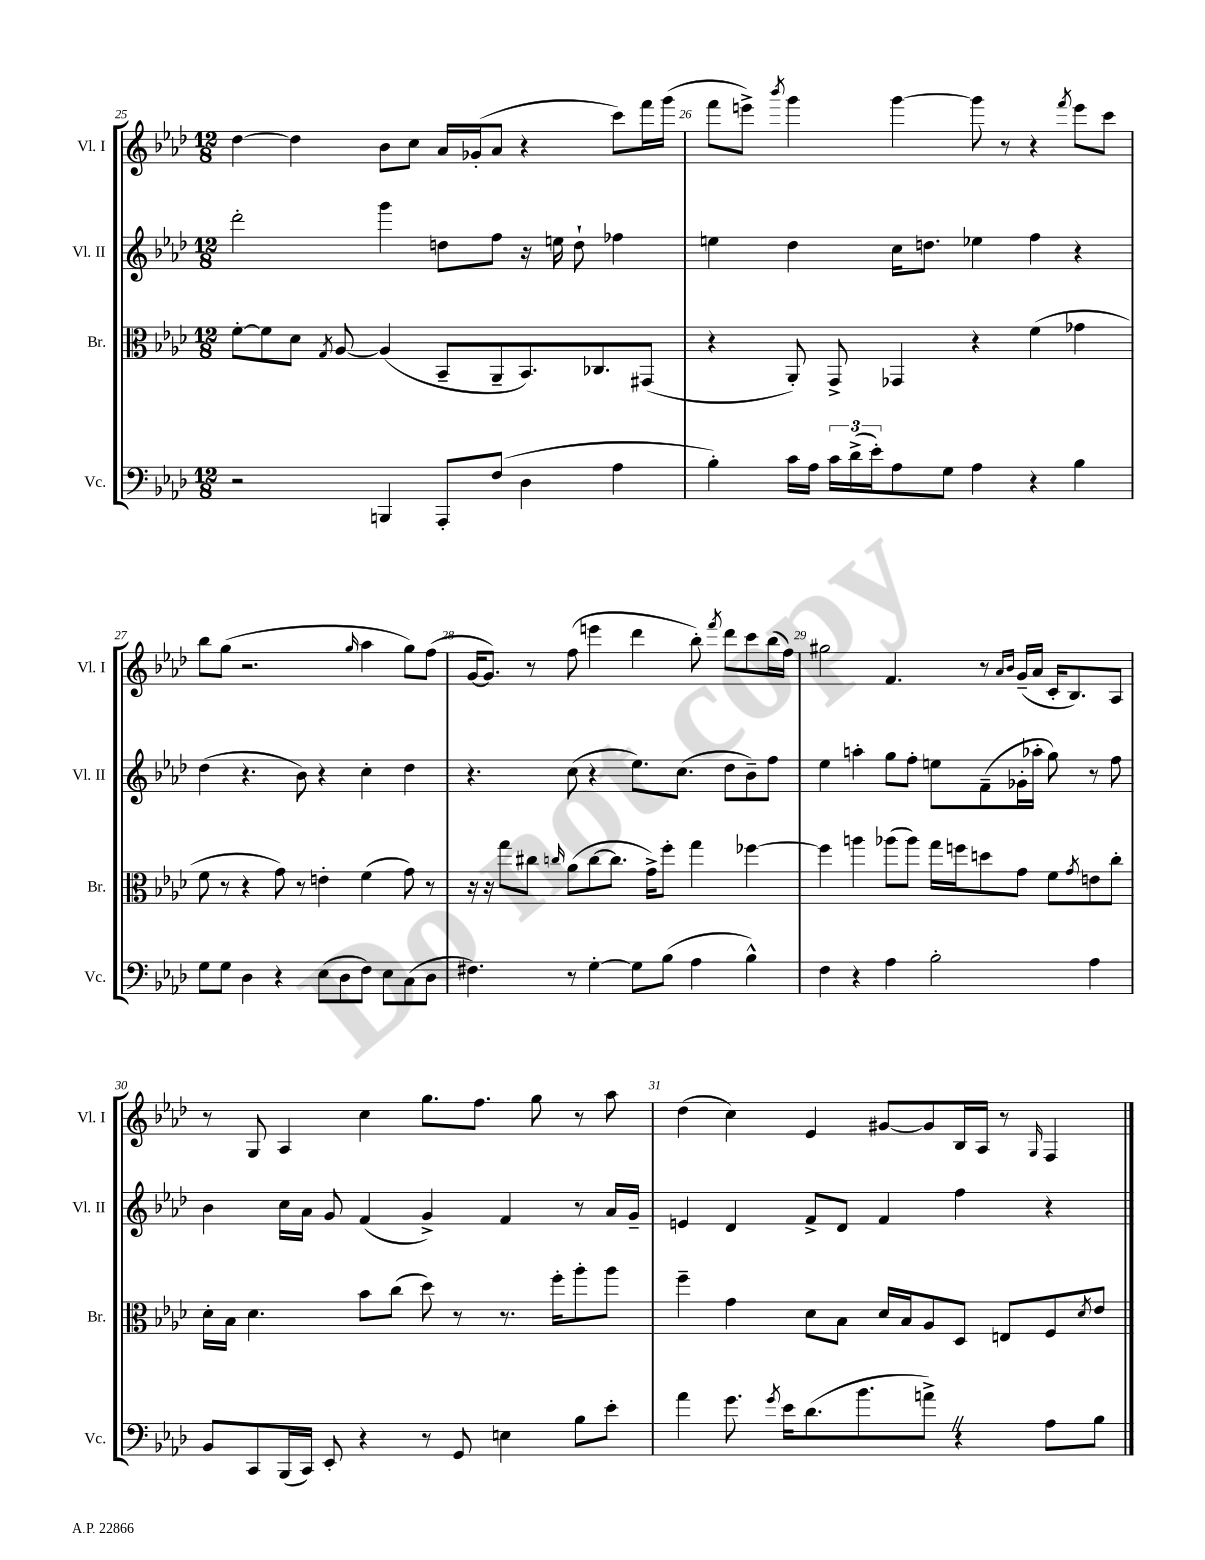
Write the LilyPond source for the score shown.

<<
\new StaffGroup <<
\new Staff = "s0" \with { instrumentName = "Vl. I" shortInstrumentName = "Vl. I" } {
    \clef treble \key aes \major \numericTimeSignature \time 12/8
    des''4~ des''4 bes'8 c''8 aes'16 ges'16-.( aes'8 r4 c'''8) f'''16 g'''16( |
    f'''8 e'''8->) \acciaccatura { bes'''8 } g'''4 g'''4~ g'''8 r8 r4 \acciaccatura { f'''8 } e'''8 c'''8 |
    bes''8 g''8( r2. \grace { g''16 } aes''4 g''8) f''8( |
    g'16~ g'8.) r8 f''8( e'''4 des'''4 bes''8-.) \acciaccatura { f'''8 } des'''8 c'''8 bes''16( f''16) |
    gis''2 f'4. r8 \grace { aes'16 bes'16 } g'16--( aes'16 c'16-. bes8.) aes8 |
    r8 g8 aes4 c''4 g''8. f''8. g''8 r8 aes''8 |
    des''4( c''4) ees'4 gis'8~ gis'8 bes16 aes16 r8 \grace { g16 } f4 \bar "|." |
}
\new Staff = "s1" \with { instrumentName = "Vl. II" shortInstrumentName = "Vl. II" } {
    \clef treble \key aes \major \numericTimeSignature \time 12/8
    des'''2-. g'''4 d''8 f''8 r16 e''16 d''8-! fes''4 |
    e''4 des''4 c''16 d''8. ees''4 f''4 r4 |
    des''4( r4. bes'8) r4 c''4-. des''4 |
    r4. c''8( r4 ees''8.) c''8.( des''8 bes'8--) f''8 |
    ees''4 a''4-. g''8 f''8-. e''8 f'8--( ges'16-. aes''16-. g''8) r8 f''8 |
    bes'4 c''16 aes'16 g'8 f'4( g'4->) f'4 r8 aes'16 g'16-- |
    e'4 des'4 f'8-> des'8 f'4 f''4 r4 \bar "|." |
}
\new Staff = "s2" \with { instrumentName = "Br." shortInstrumentName = "Br." } {
    \clef alto \key aes \major \numericTimeSignature \time 12/8
    f'8~-. f'8 des'8 \acciaccatura { g8 } aes8~ aes4( bes,8-- aes,8-- bes,8.) ces8. gis,8( |
    r4 aes,8-.) g,8-> ges,4 r4 f'4( ges'4 |
    f'8 r8 r4 g'8) r8 e'4-. f'4( g'8) r8 |
    r16 r16 g''8 cis''8 \grace { c''16 } aes'8( c''8~ c''8. g'16->) f''8-. g''4 fes''4~ |
    fes''4 a''4 aes''8( aes''8) g''16 f''16 d''8 g'8 f'8 \acciaccatura { g'8 } e'8 c''8-. |
    des'16-. bes16 des'4. bes'8 c''8( des''8) r8 r8. f''16-. aes''8-. aes''8 |
    f''4-- g'4 des'8 bes8 des'16 bes16 aes8 des8 e8 f8 \acciaccatura { des'8 } ees'8 \bar "|." |
}
\new Staff = "s3" \with { instrumentName = "Vc." shortInstrumentName = "Vc." } {
    \clef bass \key aes \major \numericTimeSignature \time 12/8
    r2 b,,4 aes,,8-. f8( des4 aes4 |
    bes4-.) c'16 aes16 \tuplet 3/2 { c'16 des'16->( ees'16-.) } aes8 g8 aes4 r4 bes4 |
    g8 g8 des4 r4 ees8( des8 f8) ees8 c8( des8 |
    fis4.) r8 g4~-. g8 bes8( aes4 bes4-^) |
    f4 r4 aes4 bes2-. aes4 |
    bes,8 c,8 bes,,16( c,16) ees,8-. r4 r8 g,8 e4 bes8 ees'8-. |
    aes'4 g'8. \acciaccatura { g'8 } ees'16 des'8.( bes'8. a'8->) \once \override BreathingSign.text = \markup { \musicglyph "scripts.caesura.straight" } \breathe r4 aes8 bes8 \bar "|." |
}
>>
>>
\layout { \context { \Score currentBarNumber = #25 \override BarNumber.break-visibility = ##(#f #t #t) barNumberVisibility = #all-bar-numbers-visible } }
